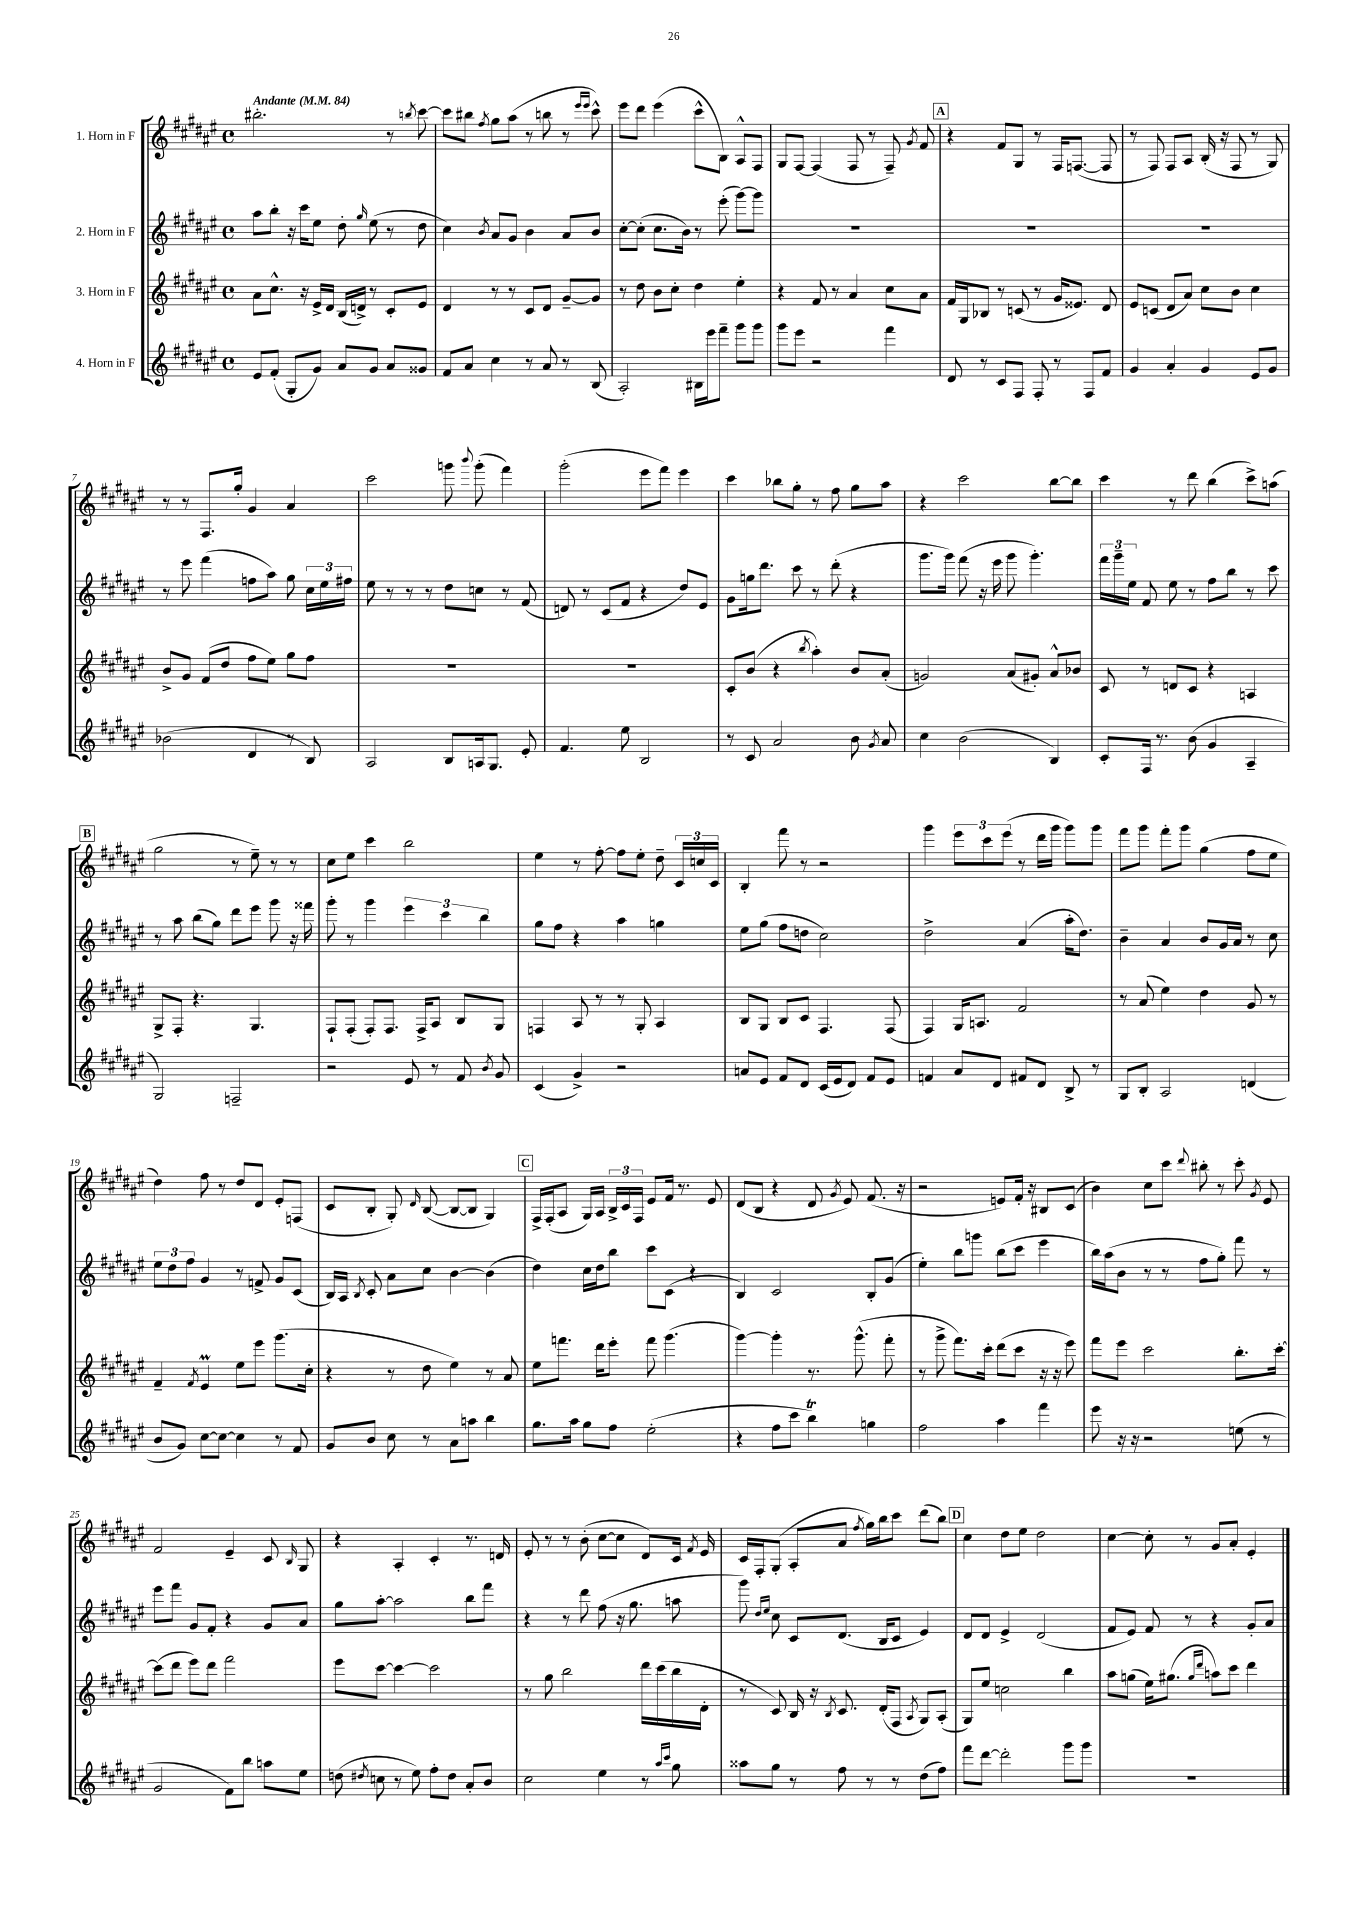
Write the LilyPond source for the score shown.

<<
\new StaffGroup <<
\new Staff = "s0" \with { instrumentName = "1. Horn in F" } {
    \clef treble \key fis \major \defaultTimeSignature \time 4/4 \tempo "Andante" 4 = 84
    \autoBeamOff bis''2.-. r8 \acciaccatura { b''8 } cis'''8~ |
    cis'''8[ bis''8] \acciaccatura { fis''8 } gis''8[ ais''8]( r8 b''8 r8 \grace { eis'''16[ eis'''16] } cis'''8-^) |
    eis'''8[ dis'''8] eis'''4( cis'''8[-^ b8]) ais8[-^ fis8] |
    gis8[ fis8]~ fis4( fis8 r8 fis8--) \acciaccatura { gis'8 } fis'8 |
    \mark \markup { \box "A" } r4 fis'8[ gis8] r8 fis16[ f8.]~( f8 |
    r8 fis8) fis8[ ais8] b16-.( r16 fis8 r8 gis8) |
    r8 r8 fis8.[ gis''16]-. gis'4 ais'4 |
    cis'''2 g'''8 \appoggiatura { b'''8 } g'''8-.( fis'''4) |
    gis'''2-.( eis'''8[ fis'''8]) eis'''4 |
    cis'''4 bes''8[ gis''8]-. r8 fis''8 gis''8[ ais''8] |
    r4 cis'''2 b''8[~ b''8] |
    cis'''4 r8 dis'''8 b''4( cis'''8[->) a''8]( |
    \mark \markup { \box "B" } gis''2 r8 eis''8--) r8 r8 |
    cis''8[ eis''8] cis'''4 b''2 |
    eis''4 r8 fis''8~-. fis''8[ eis''8]-. dis''8-- \tuplet 3/2 { cis'16[ c''16 cis'16] } |
    b4-. fis'''8 r8 r2 |
    gis'''4 \tuplet 3/2 { eis'''8[ cis'''8 eis'''8]( } r8 dis'''16[ gis'''16] gis'''8[) gis'''8] |
    fis'''8[ gis'''8] fis'''8[-. gis'''8] gis''4( fis''8[ eis''8] |
    dis''4) fis''8 r8 dis''8[ dis'8] eis'8[-. f8]( |
    cis'8[ b8]-. gis8-.) \grace { dis'16 } b8~( b8[~ b8] gis4) |
    \mark \markup { \box "C" } fis16[-> fis16-.( ais8] gis16[) ais16] \tuplet 3/2 { b16[-> cis'16 fis16] } eis'8[ fis'16] r8. eis'8 |
    dis'8[( b8] r4 dis'8 \acciaccatura { gis'8 } eis'8) fis'8.( r16 |
    r2 e'8[) fis'16]-. r16 bis8[ cis'8]( |
    b'4) cis''8[ cis'''8] \appoggiatura { dis'''8 } bis''8-. r8 cis'''8-. \acciaccatura { gis'8 } eis'8 |
    fis'2 eis'4-- cis'8 \grace { b16 } gis8 |
    r4 ais4-. cis'4-. r8. d'16 |
    eis'8-. r8 r8 b'8-.( cis''8[~ cis''8] dis'8[) cis'16] \acciaccatura { fis'8 } eis'16 |
    cis'16[ fis16-. gis8]-.( ais8[-. ais'8] \acciaccatura { fis''8 } gis''16[) b''16 cis'''8] dis'''8[( b''8]) |
    \mark \markup { \box "D" } cis''4 dis''8[ eis''8] dis''2 |
    cis''4~ cis''8-. r8 gis'8[ ais'8]-. eis'4-. \bar "|." |
}
\new Staff = "s1" \with { instrumentName = "2. Horn in F" } {
    \clef treble \key fis \major \defaultTimeSignature \time 4/4
    \autoBeamOff ais''8[ b''8]-. r16 cis'''16[ eis''8] dis''8-. \grace { gis''16 } eis''8( r8 dis''8 |
    cis''4) \acciaccatura { b'8 } ais'8[ gis'8] b'4 ais'8[ b'8] |
    cis''8[~-. cis''8]-.( cis''8.[ b'16]) r8 eis'''8-.( gis'''8[~) gis'''8] |
    R1 |
    \mark \markup { \box "A" } R1 |
    R1 |
    r8 eis'''8 fis'''4( f''8[ ais''8]) gis''8 \tuplet 3/2 { cis''16[ eis''16 fis''16] } |
    eis''8 r8 r8 r8 dis''8[ c''8] r8 fis'8( |
    d'8) r8 cis'8[( fis'8] r4 dis''8[) eis'8] |
    gis'8[ g''16 dis'''8.] cis'''8 r8 dis'''8-.( r4 |
    gis'''8.[ gis'''16]) fis'''8( r16 eis'''16 gis'''8 gis'''4.-.) |
    \tuplet 3/2 { fis'''16[ gis'''16-- eis''16] } fis'8 eis''8 r8 fis''8[ b''8] r8 cis'''8 |
    \mark \markup { \box "B" } r8 ais''8 b''8[( gis''8]) dis'''8[ eis'''8] gis'''8 r16 fisis'''16 |
    gis'''8-. r8 gis'''4 \tuplet 3/2 { eis'''4 cis'''4 b''4 } |
    gis''8[ fis''8] r4 ais''4 g''4 |
    eis''8[ gis''8]( fis''8[ d''8] cis''2) |
    dis''2-> ais'4( ais''16[-. dis''8.]) |
    b'4-- ais'4 b'8[ gis'16 ais'16] r8 cis''8 |
    \tuplet 3/2 { eis''8[ dis''8 fis''8] } gis'4 r8 f'8-> gis'8[ cis'8]( |
    b16[) ais16] \acciaccatura { b8 } cis'8-. ais'8[ cis''8] b'4~ b'4( |
    \mark \markup { \box "C" } dis''4) cis''16[ dis''16 b''8] cis'''8[ cis'8]( r4 |
    b4) cis'2 b8[-. gis'8]( |
    eis''4-.) b''8[ g'''8] b''8[( cis'''8] eis'''4 |
    b''16[) ais''16( b'8] r8 r8 fis''8[ gis''8]-.) fis'''8 r8 |
    eis'''8[ fis'''8] gis'8[ fis'8]-. r4 gis'8[ ais'8] |
    gis''8[ ais''8]~-. ais''2 b''8[ fis'''8] |
    r4 r8 dis'''8 fis''8( r16 gis''8. a''8 |
    gis'''8) \grace { dis''16[ eis''16] } cis''8 cis'8[ dis'8.]( b16[ cis'8] eis'4) |
    \mark \markup { \box "D" } dis'8[ dis'8] eis'4-> dis'2( |
    fis'8[ eis'8]) fis'8 r8 r4 gis'8[-. ais'8] \bar "|." |
}
\new Staff = "s2" \with { instrumentName = "3. Horn in F" } {
    \clef treble \key fis \major \defaultTimeSignature \time 4/4
    \autoBeamOff ais'8[ cis''8.]-^ r16 eis'16[-> dis'16] b16[( d'16]->) r8 cis'8[-. eis'8] |
    dis'4 r8 r8 cis'8[ dis'8] gis'8[~-- gis'8] |
    r8 dis''8 b'8[ cis''8]-. dis''4 eis''4-. |
    r4 fis'8 r8 ais'4 cis''8[ ais'8] |
    \mark \markup { \box "A" } fis'16[ gis16 bes8] r8 c'8( r8 gis'16[ eisis'8.]) dis'8 |
    eis'8[ c'8]( dis'8[ ais'8]) cis''8[ b'8] cis''4 |
    b'8[-> gis'8] fis'8[( dis''8] fis''8[ eis''8]) gis''8[ fis''8] |
    R1 |
    R1 |
    cis'8[-. b'8]( r4 \acciaccatura { b''8 } ais''4-.) b'8[ ais'8]-.( |
    g'2) ais'8[( gis'8]-.) ais'8[-^ bes'8] |
    cis'8 r8 d'8[ cis'8] r4 a4 |
    \mark \markup { \box "B" } gis8[-> fis8]-. r4. gis4. |
    fis8[-! fis8]-.( fis8[-.) fis8.] fis16[-> ais8] b8[ gis8] |
    f4 ais8 r8 r8 gis8-. ais4 |
    b8[ gis8] b8[ cis'8] fis4. fis8( |
    fis4) gis16[ a8.] fis'2 |
    r8 ais'8( eis''4) dis''4 gis'8 r8 |
    fis'4-- \acciaccatura { fis'8 } eis'4\prall eis''8[ eis'''8] gis'''8.[( cis''16]-. |
    r4 r8 dis''8 eis''4) r8 ais'8 |
    \mark \markup { \box "C" } eis''8[ f'''8.] dis'''16[ eis'''8]-. f'''8 gis'''4.( |
    gis'''4~) gis'''4-. r8. gis'''8.-^( fis'''8-. |
    r8 gis'''8-> fis'''8.[) cis'''16]-. dis'''8[( cis'''8] r16 r16 eis'''8) |
    fis'''8[ eis'''8] cis'''2 b''8.[-. cis'''16]~-. |
    cis'''8[( dis'''8] eis'''8[) dis'''8] fis'''2 |
    eis'''8[ cis'''8]~ cis'''4~ cis'''2 |
    r8 gis''8 b''2 dis'''16[ cis'''16( b''16 dis'16]-. |
    r8 cis'8) b16 r16 \acciaccatura { b8 } cis'8. dis'16[-.( fis8] \acciaccatura { ais8 } gis8[) ais8]-.( |
    \mark \markup { \box "D" } gis8[) eis''8] c''2 b''4 |
    ais''8[ g''8]( eis''16[) gis''8.]( \grace { gis''16[ dis'''16] } a''8[) cis'''8] dis'''4 \bar "|." |
}
\new Staff = "s3" \with { instrumentName = "4. Horn in F" } {
    \clef treble \key fis \major \defaultTimeSignature \time 4/4
    \autoBeamOff eis'8[ fis'8]-.( gis8[-. gis'8]) ais'8[ gis'8] ais'8[ gisis'8] |
    fis'8[ ais'8] cis''4 r8 ais'8 r8 b8( |
    ais2-.) bis16[ eis'''16 fis'''8]-- gis'''8[ gis'''8] |
    gis'''8[ eis'''8] r2 fis'''4 |
    \mark \markup { \box "A" } dis'8 r8 cis'8[ fis8] fis8-. r8 fis8[ fis'8] |
    gis'4 ais'4-. gis'4 eis'8[ gis'8] |
    bes'2( dis'4 r8 b8) |
    ais2 b8[ a16 gis8.] eis'8-. |
    fis'4. eis''8 b2 |
    r8 cis'8 ais'2 b'8 \acciaccatura { gis'8 } ais'8 |
    cis''4 b'2( b4) |
    cis'8[-. fis16] r8. b'8( gis'4 ais4-- |
    \mark \markup { \box "B" } gis2) f2-- |
    r2 eis'8 r8 fis'8 \acciaccatura { b'8 } gis'8 |
    cis'4( gis'4->) r2 |
    a'8[ eis'8] fis'8[ dis'8] cis'16[( eis'16 dis'8]) fis'8[ eis'8] |
    f'4 ais'8[ dis'8] fis'8[ dis'8] b8-> r8 |
    gis8[ b8]-. ais2 d'4( |
    b'8[ gis'8]) cis''8[~ cis''8]~ cis''4 r8 fis'8 |
    gis'8[ b'8] cis''8 r8 ais'8[ a''8] b''4 |
    \mark \markup { \box "C" } gis''8.[ ais''16] gis''8[ fis''8] eis''2-.( |
    r4 fis''8[ cis'''8] b''4\trill) g''4 |
    fis''2 ais''4 fis'''4 |
    eis'''8 r16 r16 r2 e''8( r8 |
    gis'2 fis'8[) b''8] a''8[ eis''8] |
    d''8( \acciaccatura { dis''8 } c''8 r8 eis''8) fis''8[-. dis''8] ais'8[-. b'8] |
    cis''2 eis''4 r8 \grace { ais''16[ cis'''16] } gis''8 |
    aisis''8[ gis''8] r8 fis''8 r8 r8 dis''8[( fis''8]) |
    \mark \markup { \box "D" } fis'''8[ dis'''8]~ dis'''2-. gis'''8[ gis'''8] |
    R1 \bar "|." |
}
>>
>>
